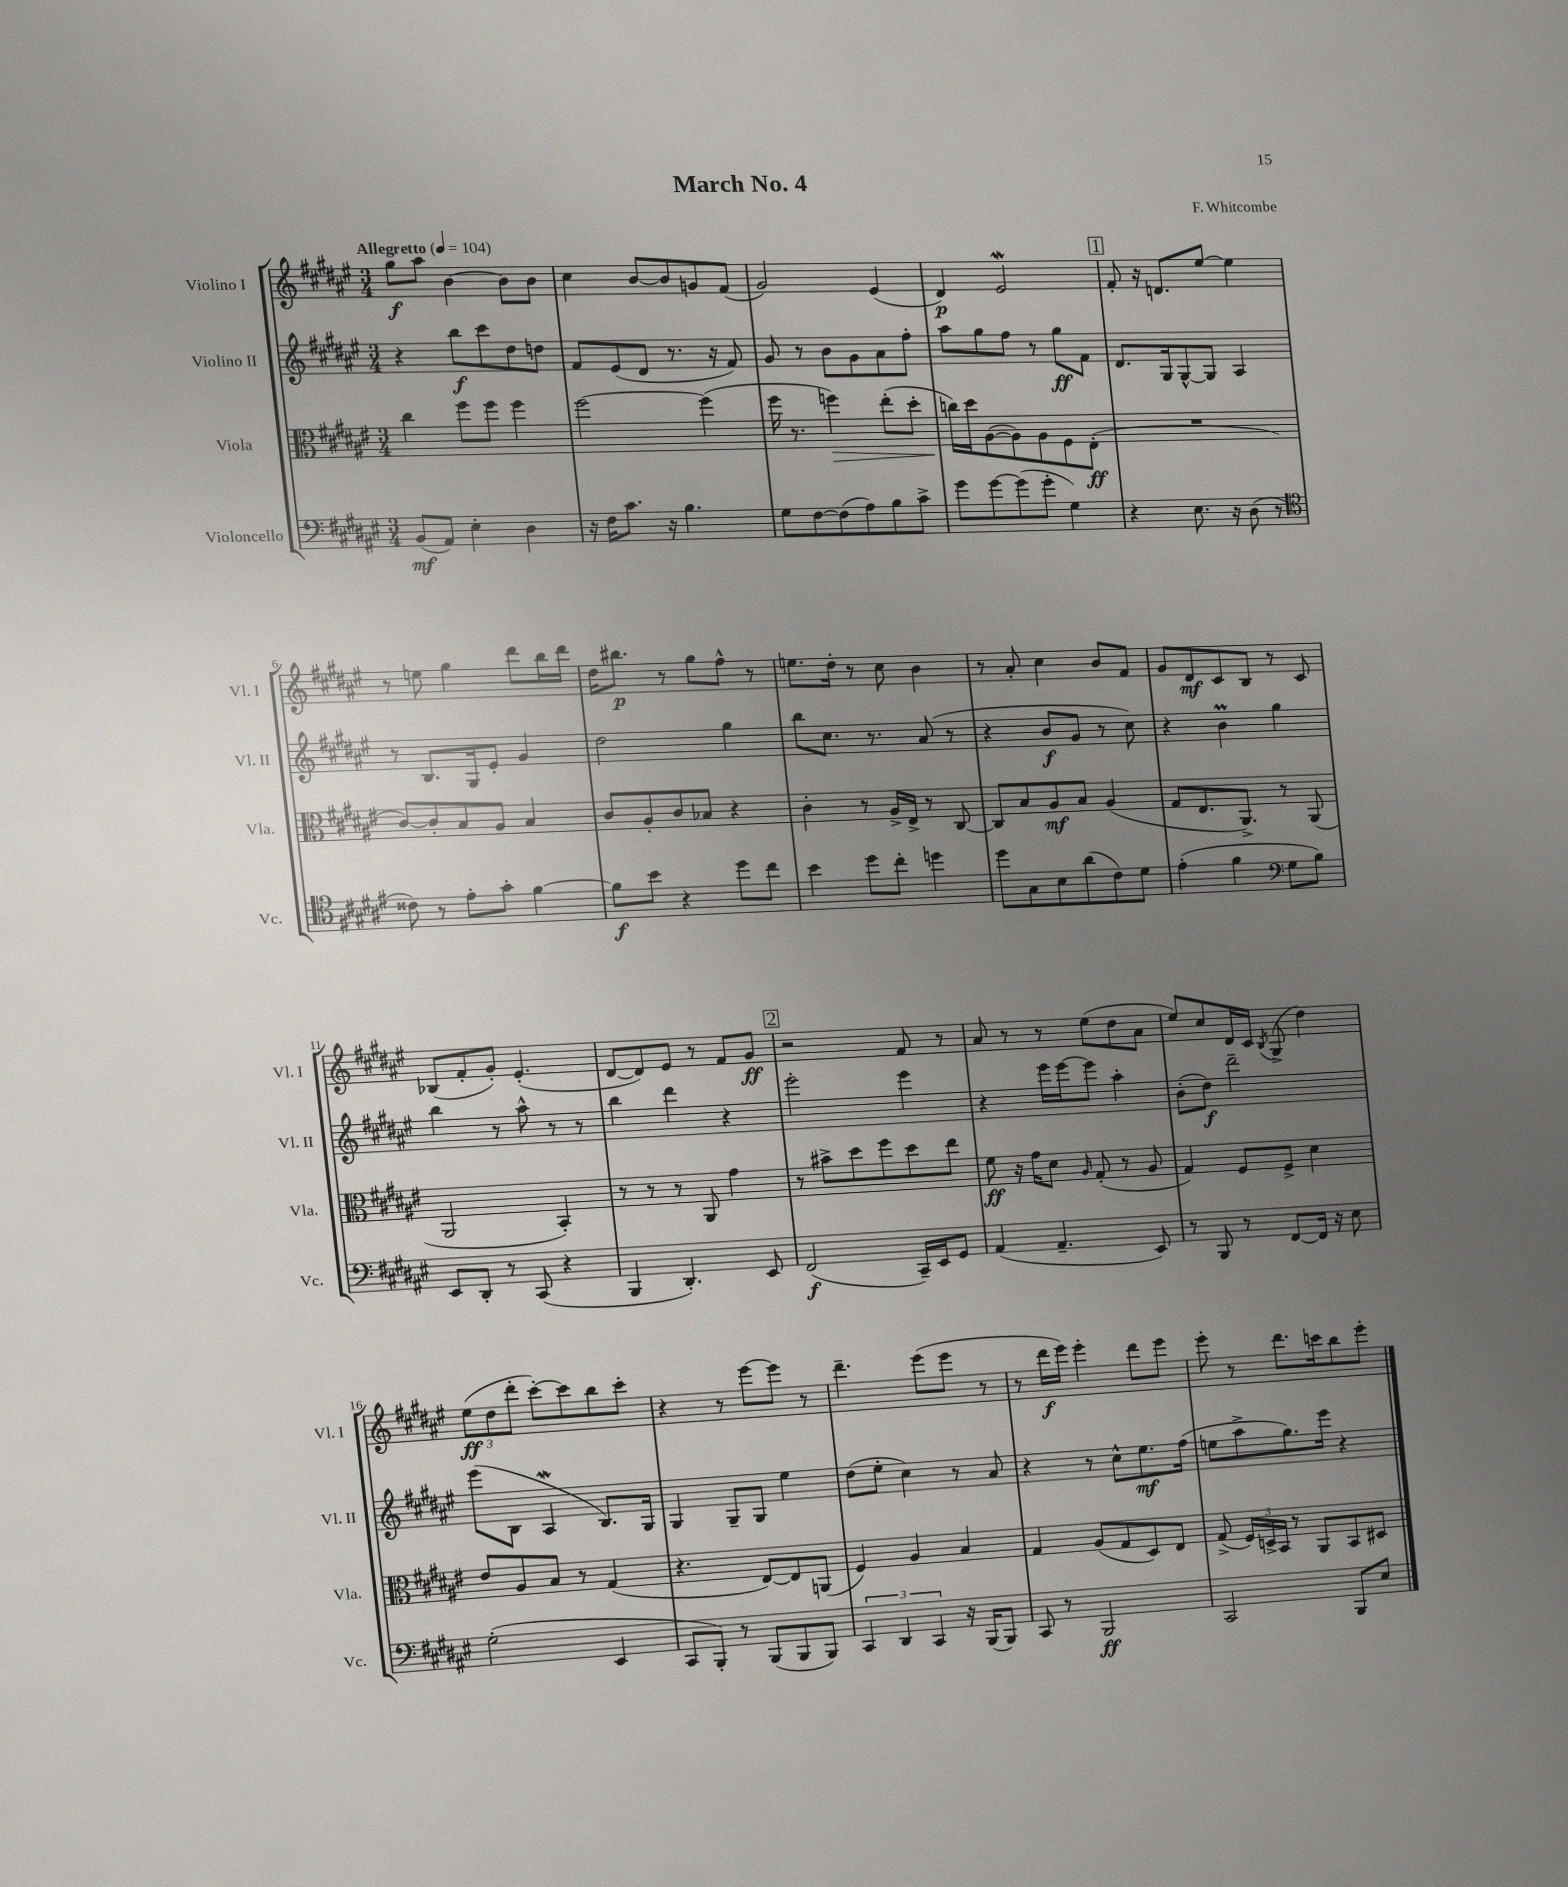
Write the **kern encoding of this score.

**kern	**dynam	**kern	**dynam	**kern	**dynam	**kern	**dynam
*part4	*part4	*part3	*part3	*part2	*part2	*part1	*part1
*staff4	*staff4	*staff3	*staff3	*staff2	*staff2	*staff1	*staff1
*I"Violoncello	*	*I"Viola	*	*I"Violino II	*	*I"Violino I	*
*I'Vc.	*	*I'Vla.	*	*I'Vl. II	*	*I'Vl. I	*
*clefF4	*	*clefC3	*	*clefG2	*	*clefG2	*
*k[f#c#g#d#a#e#]	*	*k[f#c#g#d#a#e#]	*	*k[f#c#g#d#a#e#]	*	*k[f#c#g#d#a#e#]	*
*M3/4	*	*M3/4	*	*M3/4	*	*M3/4	*
*MM104	*	*MM104	*	*MM104	*	*MM104	*
=1	=1	=1	=1	=1	=1	=1	=1
!	!	!	!	!	!	!LO:TX:a:B:t=Allegretto	!
(8BB/L	mf	4cc#\	.	4r	.	8gg#\L	f
8AA#/J)	.	.	.	.	.	8aa#\J	.
4E#'\	.	8ff#\L	.	8bb\L	f	[4b\	.
.	.	8ff#\J	.	8ccc#\	.	.	.
4D#\	.	4ff#\	.	8dd#\	.	8b\L]	.
.	.	.	.	8ddn\J	.	8b\J	.
=2	=2	=2	=2	=2	=2	=2	=2
16r	.	[2ff#\	.	8f#/L	.	4cc#\	.
16F#\KL	.	.	.	.	.	.	.
8.c#\J	.	.	.	(8e#/	.	.	.
.	.	.	.	8d#/J	.	[8b/L	.
16r	.	.	.	.	.	.	.
4.B\	.	.	.	8.r	.	8b/]	.
.	.	(4ff#\]	.	.	.	8gn/	.
.	.	.	.	16r	.	.	.
.	.	.	.	8f#/)	.	(8f#/J	.
=3	=3	=3	=3	=3	=3	=3	=3
8G#\L	.	16ff#\	.	8g#/	.	2g#/)	.
.	.	8.r	.	.	.	.	.
[8F#\	.	.	.	8r	.	.	.
!	!	!	!LO:HP:b	!	!	!	!
(8F#\]	.	4ffn\)	>	8b\L	.	.	.
8A#\)	.	.	.	8g#\	.	.	.
8B\	.	(8ee#'\L	.	8a#\	.	(4e#/	.
8c#^\J	.	8dd#'\J	.	8ff#'\J	.	.	.
=4	=4	=4	=4	=4	=4	=4	=4
8g#\L	.	16ccn\LL)	.	8aa#\L	.	4d#/)	p
.	.	16dd#\J	]	.	.	.	.
[8g#\	.	([8A#\	.	8gg#\	.	.	.
(8g#\]	.	8A#\])	.	8ff#\J	.	2e#W/	.
8g#'\J	.	8A#\	.	8r	.	.	.
4G#\)	.	8F#\	.	8gg#\L	ff	.	.
.	.	(8E#'\J	ff	8f#\J	.	.	.
!!LO:REH:place=s1:t=1
=5	=5	=5	=5	=5	=5	=5	=5
4r	.	2.r	.	8.d#/L	.	8f#'/	.
.	.	.	.	.	.	16r	.
.	.	.	.	16G#/k	.	8.dn/L	.
8.E#\	.	.	.	[8G#^^/	.	.	.
.	.	.	.	8G#/J]	.	[8ee#/J	.
16r	.	.	.	.	.	.	.
(8D#\	.	.	.	4A#/	.	4ee#\]	.
8r	.	.	.	.	.	.	.
!!LO:LB:g=z
=6	=6	=6	=6	=6	=6	=6	=6
*clefC4	*	*	*	*	*	*	*
8c##X\)	.	[8c#/L)	.	8r	.	8r	.
8r	.	8c#'/]	.	8.B/L	.	8een\	.
8e#'\L	.	8B/	.	.	.	4gg#\	.
.	.	.	.	16G#/k	.	.	.
8g#'\J	.	8A#/J	.	8e#'/J	.	.	.
[4f#\	.	4B/	.	4g#/	.	8ddd#\L	.
.	.	.	.	.	.	16bb\L	.
.	.	.	.	.	.	16ddd#\JJ	.
=7	=7	=7	=7	=7	=7	=7	=7
8f#\L]	f	8c#/L	.	2dd#\	.	16dd#\KL	.
.	.	.	.	.	.	8.bb#X\J	p
8b\J	.	8A#'/	.	.	.	.	.
4r	.	8c#/	.	.	.	8r	.
.	.	8B-X/J	.	.	.	8gg#\L	.
8dd#\L	.	4r	.	4gg#\	.	8ff#^^\J	.
8cc#\J	.	.	.	.	.	8r	.
=8	=8	=8	=8	=8	=8	=8	=8
4b\	.	4c#'\	.	8bb\L	.	8.een\L	.
.	.	.	.	8.cc#\J	.	.	.
.	.	.	.	.	.	16dd#'\Jk	.
8dd#\L	.	8r	.	.	.	8r	.
.	.	.	.	8.r	.	.	.
8cc#'\J	.	16A#^/LL	.	.	.	8cc#\	.
.	.	16E#^/JJ	.	.	.	.	.
4ddn\	.	8r	.	(8a#/	.	4b\	.
.	.	[8C#/	.	8r	.	.	.
=9	=9	=9	=9	=9	=9	=9	=9
8dd#\L	.	8C#/L]	.	4r	.	8r	.
8G#\	.	8B/	.	.	.	8a#'/	.
8B\	.	8A#/	mf	8b/L	f	4cc#\	.
(8a#\	.	8B/J	.	8g#/J	.	.	.
8c#\)	.	(4A#/	.	8r	.	8b/L	.
8d#\J	.	.	.	8cc#\)	.	8f#/J	.
=10	=10	=10	=10	=10	=10	=10	=10
(4e#'\	.	8G#/L	.	4r	.	8g#/L	.
.	.	8.E#/	.	.	.	8d#/	mf
4f#\	.	.	.	4bM\	.	8c#/	.
.	.	8.AA#^/J)	.	.	.	.	.
.	.	.	.	.	.	8B/J	.
*clefF4	*	*	*	*	*	*	*
8G#\L	.	8r	.	4gg#\	.	8r	.
8B\J)	.	(8AA#/	.	.	.	8c#/	.
!!LO:LB:g=z
=11	=11	=11	=11	=11	=11	=11	=11
8EE#/L	.	2AA#/	.	4bb\	.	(8B-X/L	.
8DD#'/J	.	.	.	.	.	8f#'/	.
8r	.	.	.	8r	.	8g#'/J)	.
(8CC#/	.	.	.	8aa#^^\	.	(4.e#'/	.
4r	.	4BB'/)	.	8r	.	.	.
.	.	.	.	8r	.	.	.
=12	=12	=12	=12	=12	=12	=12	=12
4BBB/	.	8r	.	4bb\	.	[8d#/L	.
.	.	8r	.	.	.	8d#/])	.
4.DD#'/)	.	8r	.	4ddd#\	.	8e#/J	.
.	.	8AA#/	.	.	.	8r	.
.	.	4g#\	.	4r	.	8f#/L	.
8EE#/	.	.	.	.	.	8g#/J	ff
!!LO:REH:place=s1:t=2
=13	=13	=13	=13	=13	=13	=13	=13
(2FF#/	f	8r	.	2eee#'\	.	2r	.
.	.	8b#X^\L	.	.	.	.	.
.	.	8dd#\	.	.	.	.	.
.	.	8ff#\	.	.	.	.	.
16CC#~/LL)	.	8dd#\	.	4eee#\	.	8f#/	.
16EE#/J	.	.	.	.	.	.	.
8GG#/J	.	8ee#\J	.	.	.	8r	.
=14	=14	=14	=14	=14	=14	=14	=14
(4AA#/	.	8f#\	ff	4r	.	8a#/	.
.	.	16r	.	.	.	8r	.
.	.	16g#\KL	.	.	.	.	.
4.AA#~/	.	8d#\J	.	16eee#\LL	.	8r	.
.	.	.	.	[16eee#\J	.	.	.
.	.	16qqA#/	.	.	.	.	.
.	.	(8G#'/	.	8eee#\J]	.	(8ee#\L	.
.	.	8r	.	4aa#'\	.	8dd#\	.
8EE#/)	.	8A#/	.	.	.	8a#\J	.
=15	=15	=15	=15	=15	=15	=15	=15
8r	.	4G#/)	.	(8b'\L	.	8ee#/L)	.
8BBB/	.	.	.	8dd#\J)	f	8cc#/	.
8r	.	8F#/L	.	2ddd#~\	.	16d#/L	.
.	.	.	.	.	.	16c#/JJ	.
.	.	.	.	.	.	8qB/	.
[8FF#/L	.	8F#^/J	.	.	.	(8G#^/	.
16FF#/Jk]	.	4d#\	.	.	.	4dd#\)	.
16r	.	.	.	.	.	.	.
8E#\	.	.	.	.	.	.	.
!!LO:LB:g=z
=16	=16	=16	=16	=16	=16	=16	=16
(2G#'\	.	8e#/L	.	(8eee#\L	.	(12ee#\L	ff
.	.	.	.	.	.	12dd#\	.
.	.	8A#/	.	8B\J	.	.	.
.	.	.	.	.	.	12ddd#'\J	.
.	.	8B/J	.	4A#W/	.	[8ccc#'\L)	.
.	.	8r	.	.	.	8ccc#\]	.
4EE#/	.	(4G#/	.	8.B/L)	.	8bb\	.
.	.	.	.	.	.	8ccc#'\J	.
.	.	.	.	16G#/Jk	.	.	.
=17	=17	=17	=17	=17	=17	=17	=17
8CC#/L	.	4.r	.	4G#/	.	4r	.
8BBB'/J)	.	.	.	.	.	.	.
8r	.	.	.	8G#~/L	.	8r	.
(8BBB/L	.	[8E#/L)	.	8G#/J	.	[8eee#\L	.
8BBB/	.	8E#/]	.	4ee#\	.	8eee#\J]	.
8BBB/J)	.	(8AAn/J	.	.	.	8r	.
=18	=18	=18	=18	=18	=18	=18	=18
6CC#/	.	4F#/)	.	(8dd#\L	.	4.ddd#~\	.
.	.	.	.	8ee#'\J	.	.	.
6DD#/	.	.	.	.	.	.	.
.	.	4A#/	.	4cc#\)	.	.	.
6CC#/	.	.	.	.	.	.	.
.	.	.	.	.	.	(8eee#\L	.
16r	.	4B/	.	8r	.	8eee#\J	.
(16BBB/KL	.	.	.	.	.	.	.
8BBB/J)	.	.	.	8a#/	.	8r	.
=19	=19	=19	=19	=19	=19	=19	=19
8CC#/	.	4G#/	.	4r	.	8r	.
8r	.	.	.	.	.	16ddd#\LL	f
.	.	.	.	.	.	16eee#\JJ)	.
2BBB/	ff	(8A#/L	.	8r	.	4eee#'\	.
.	.	8G#/	.	8cc#^^\L	.	.	.
.	.	8D#/)	.	8.ee#\	mf	8ddd#\L	.
.	.	8E#/J	.	.	.	8eee#\J	.
.	.	.	.	(16ff#\Jk	.	.	.
=20	=20	=20	=20	=20	=20	=20	=20
2CC#/	.	(8G#^/	.	8een\L	.	8eee#'\	.
.	.	24F#/LL)	.	8aa#^\	.	8r	.
.	.	24Dn^/	.	.	.	.	.
.	.	24BB/JJ	.	.	.	.	.
.	.	8r	.	8.gg#\)	.	8.ddd#\L	.
.	.	8AA#/L	.	.	.	.	.
.	.	.	.	16eee#\Jk	.	16cccn\k	.
8BBB/L	.	8BB/	.	4r	.	8bb\	.
8E#/J	.	8D#X/J	.	.	.	8eee#'\J	.
==	==	==	==	==	==	==	==
*-	*-	*-	*-	*-	*-	*-	*-
